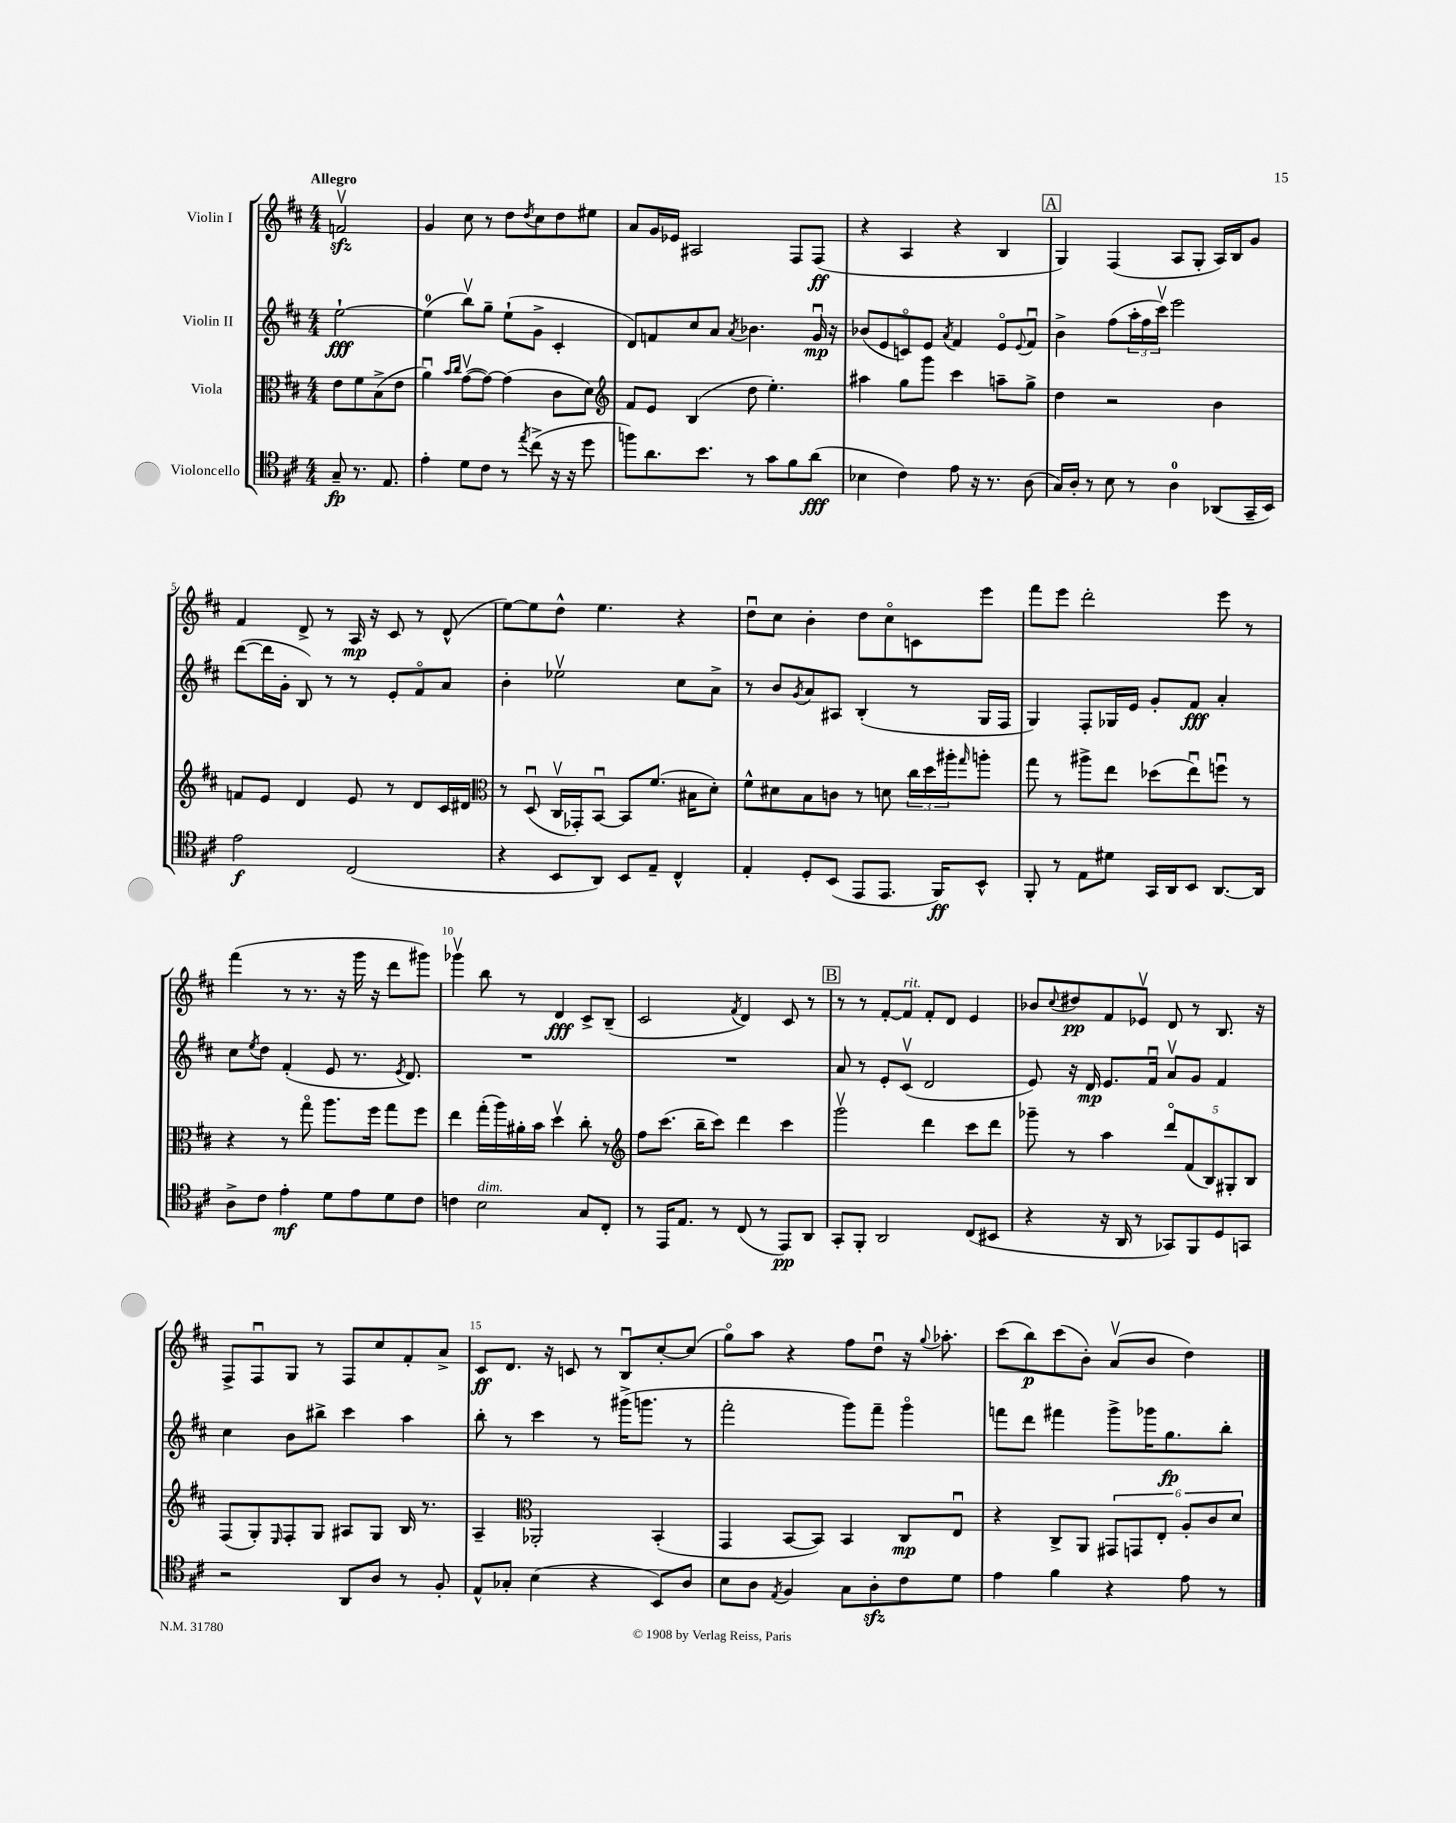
<<
\new StaffGroup <<
\new Staff = "s0" \with { instrumentName = "Violin I" } {
    \clef treble \key d \major \numericTimeSignature \time 4/4 \partial 2 \tempo "Allegro"
    f'2\upbow\sfz |
    g'4 cis''8 r8 d''8 \acciaccatura { d''8 } cis''8 d''8 eis''8 |
    a'8 g'16 ees'16 ais2 fis8 fis8\ff( |
    r4 a4 r4 b4 |
    \mark \markup { \box "A" } g4) fis4( a8 g8-. a16) b16 g'8 |
    fis'4 d'8-> r8 a16\mp r16 cis'8 r8 d'8-^( |
    e''8~) e''8 d''8-^ e''4. r4 |
    d''8\downbow cis''8 b'4-. d''8 cis''8\flageolet c'8 e'''8 |
    fis'''8 e'''8 d'''2-. e'''8 r8 |
    fis'''4( r8 r8. r16 g'''16 r16 d'''8 gis'''8) |
    ges'''4\upbow b''8 r8 d'4\fff cis'8-> b8--( |
    cis'2 \acciaccatura { fis'8 } d'4) cis'8 r8 |
    \mark \markup { \box "B" } r8 r8 fis'8~-. fis'8^\markup { \italic "rit." } fis'8-. d'8 e'4 |
    bes'8 \appoggiatura { cis''8 } dis''8\pp fis'8 ees'8\upbow d'8 r8 b8. r16 |
    fis8-> fis8\downbow g8 r8 fis8 cis''8 fis'8-. a'8-> |
    cis'8\ff d'8. r16 c'8 r8 b8\downbow cis''8~-. cis''8( |
    g''8\flageolet) a''8 r4 fis''8 d''8\downbow r16 \appoggiatura { g''8 } aes''8.-. |
    cis'''8( b''8\p) cis'''8( b'8-.) a'8\upbow( b'8 d''4) \bar "|." |
}
\new Staff = "s1" \with { instrumentName = "Violin II" } {
    \clef treble \key d \major \numericTimeSignature \time 4/4 \partial 2
    e''2~-!\fff |
    e''4-0( b''8\upbow) g''8-- e''8-!( g'8-> cis'4-. |
    d'8) f'8 cis''8 a'8 \acciaccatura { a'8 } bes'4. g'16\downbow\mp r16 |
    bes'8( e'8 c'8\flageolet) e'8 \acciaccatura { a'8 } fis'4 e'8\flageolet \appoggiatura { e'8 } fis'8\downbow |
    \mark \markup { \box "A" } b'4-> fis''8( \tuplet 3/2 { a''16-. fis''16 cis'''16\upbow) } e'''2 |
    d'''8~( d'''16 g'16-. b8) r8 r8 e'8-. fis'8\flageolet a'8 |
    b'4-. ees''2\upbow cis''8 a'8-> |
    r8 b'8 \acciaccatura { g'8 } a'8 ais8 b4-.( r8 g16 fis16 |
    g4) fis8-. ges16 e'16 g'8-. fis'8\fff a'4-. |
    cis''8 \acciaccatura { e''8 } d''8 fis'4-.( e'8 r8. \acciaccatura { e'8 } d'8.) |
    R1 |
    R1 |
    \mark \markup { \box "B" } a'8 r8 e'8-. cis'8\upbow( d'2 |
    e'8) r16 d'16\mp e'8. fis'16\downbow a'8\upbow g'8 fis'4 |
    cis''4 b'8 bis''8-> cis'''4 a''4 |
    b''8-. r8 cis'''4 r8 gis'''16->( g'''8. r8 |
    fis'''2-. g'''8) fis'''8-- g'''4\flageolet |
    f'''8 d'''8 fis'''4 g'''8-> ges'''16 g''8.\fp b''8-. \bar "|." |
}
\new Staff = "s2" \with { instrumentName = "Viola" } {
    \clef alto \key d \major \numericTimeSignature \time 4/4 \partial 2
    e'8 fis'8 b8->( e'8 |
    a'4\downbow) \grace { b'16 cis''16 } g'8~\upbow( g'8~) g'4( cis'8 d'8) |
    \clef treble fis'8 e'8 b4( d''8 e''4.-.) |
    ais''4 g''8 g'''8 cis'''4 a''8-- g''8-> |
    \mark \markup { \box "A" } d''4 r2 b'4 |
    f'8 e'8 d'4 e'8 r8 d'8 cis'16 dis'16 |
    \clef alto r8 d8\downbow( cis16\upbow ges,16-.) b,8~\downbow b,8 fis'8.( bis16 d'8-.) |
    fis'8-^ dis'8 b8 c'8 r8 d'8 \tuplet 3/2 { cis''16 d''16 ais''16-. } \grace { g''16 } a''8-. |
    g''8 r8 ais''8-> e''8 des''8( e''8\downbow) f''8\downbow r8 |
    r4 r8 g''8\flageolet a''8. fis''16 g''8 fis''8 |
    e''4 g''16-.( a''16) ais'16-. b'16 d''4\upbow cis''8-. r8 |
    \clef treble fis''8 cis'''8.( b''16-- cis'''8) d'''4 cis'''4 |
    \mark \markup { \box "B" } g'''2\upbow d'''4 cis'''8 d'''8 |
    ges'''8-- r8 a''4 \tuplet 5/4 { d'''8\flageolet fis'8( b8) gis8-. b8 } |
    fis8( g8-.) \grace { e16 } fis8-. g8 ais8 g8 b16 r8. |
    a4-- \clef alto aes,2-. b,4-.( |
    g,4 b,8~ b,8) b,4 cis8\mp e8\downbow |
    r4 cis8-> a,8 \tuplet 6/4 { gis,8 g,8 e8-. a8-. cis'8 d'8 } \bar "|." |
}
\new Staff = "s3" \with { instrumentName = "Violoncello" } {
    \clef tenor \key d \major \numericTimeSignature \time 4/4 \partial 2
    g8--\fp r8. e8. |
    e'4-. d'8 cis'8 r8 \acciaccatura { e''8 } cis''8->( r16 r16 d''8 |
    f''8) a'8. b'8. r8 g'8 fis'8 a'8\fff( |
    bes4 cis'4) e'8 r16 r8. a8( |
    \mark \markup { \box "A" } g16) a16-. r8 b8 r8 a4-0 aes,8( g,16-- b,16) |
    e'2\f cis2( |
    r4 b,8 a,8) b,8 e8-- cis4-^ |
    e4-. d8-. b,8( e,8 e,8. fis,16\ff) b,8-^ |
    fis,8-. r8 e8 dis'8 g,16 a,16 b,8 a,8.~ a,16 |
    a8-> cis'8 e'4-.\mf d'8 e'8 d'8 cis'8 |
    c'4 b2^\markup { \italic "dim." } g8 cis8-. |
    r8 e,16 e8. r8 cis8( r8 e,8\pp) a,8 |
    \mark \markup { \box "B" } g,8-. fis,8-. a,2 cis8( bis,8 |
    r4 r16 a,16 r8 ges,8) fis,8 d8 g,8 |
    r2 a,8 a8 r8 fis8-. |
    e8-^ ges8-. b4( r4 b,8) a8 |
    b8 a8 \acciaccatura { e8 } fis4 g8 a8-.\sfz cis'8 d'8 |
    e'4 fis'4 r4 e'8 r8 \bar "|." |
}
>>
>>
\layout { \context { \Score \override BarNumber.break-visibility = ##(#f #t #t) barNumberVisibility = #(every-nth-bar-number-visible 5) } }
